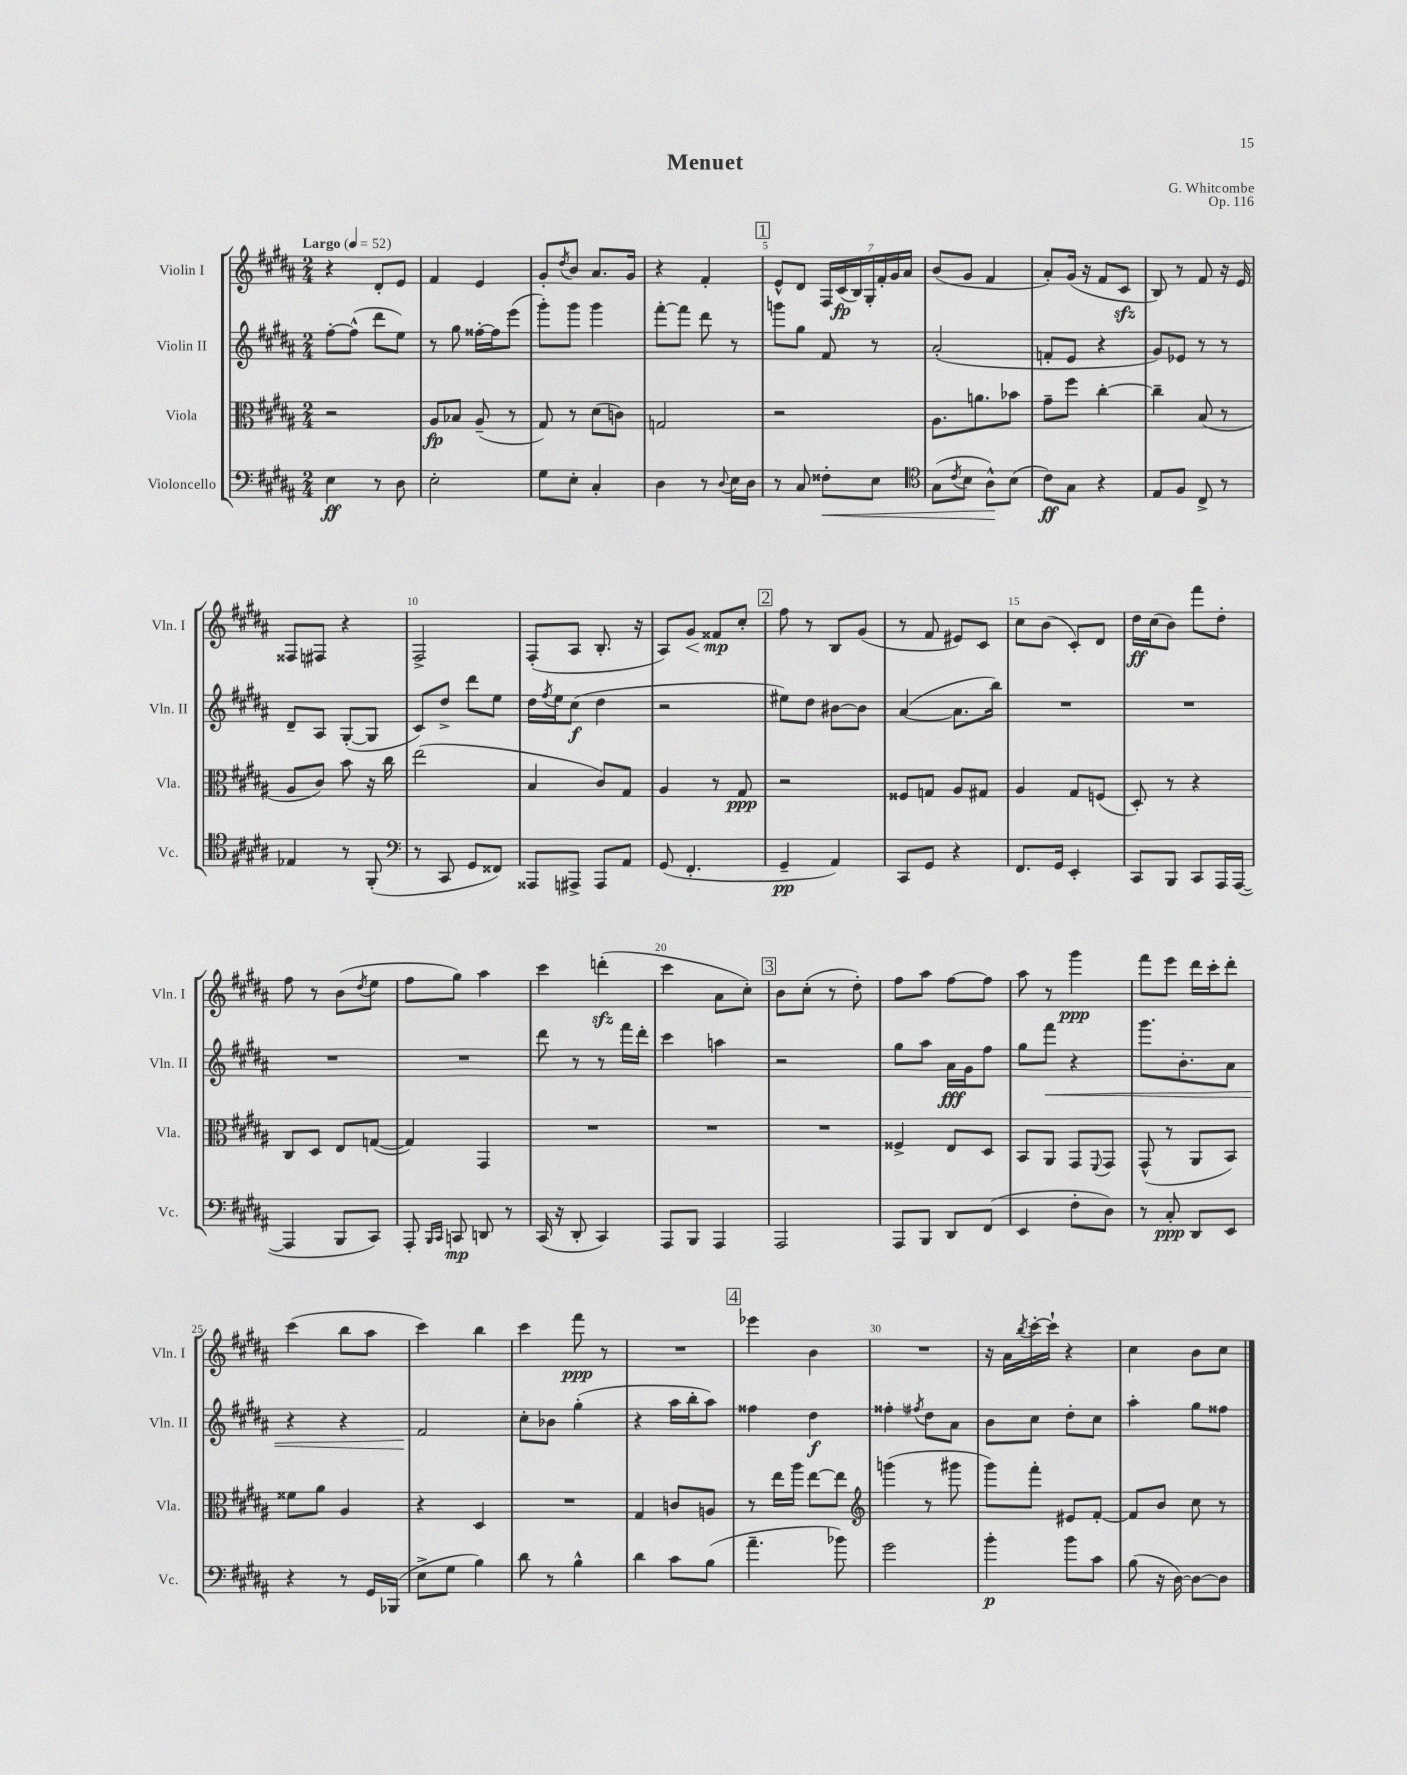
\header { title = "Menuet" composer = "G. Whitcombe" opus = "Op. 116" }
<<
\new StaffGroup <<
\new Staff = "s0" \with { instrumentName = "Violin I" shortInstrumentName = "Vln. I" } {
    \clef treble \key b \major \numericTimeSignature \time 2/4 \tempo "Largo" 4 = 52
    r4 dis'8-. e'8 |
    fis'4 e'4 |
    gis'8-. \acciaccatura { dis''8 } b'8 ais'8. gis'16 |
    r4 fis'4-. |
    \mark \markup { \box "1" } e'8-^ dis'8 \tuplet 7/4 { fis16 cis'16\fp( b16) gis16-. fis'16-. gis'16 ais'16 } |
    b'8( gis'8 fis'4 |
    ais'8-.) gis'16( r16 fis'8 cis'8\sfz |
    b8) r8 fis'8 r16 e'16 |
    fisis8 fis8 r4 |
    fis2-> |
    fis8-.( ais8 b8.-. r16 |
    ais8) gis'8\< fisis'8\mp\! cis''8-. |
    \mark \markup { \box "2" } fis''8 r8 b8 gis'8( |
    r8 fis'8 eis'8) cis'8 |
    cis''8 b'8( cis'8-.) dis'8 |
    dis''16\ff cis''16( b'8) fis'''8 dis''8-. |
    fis''8 r8 b'8( \acciaccatura { dis''8 } e''8 |
    fis''8 gis''8) ais''4 |
    cis'''4 d'''4-.\sfz( |
    cis'''4 ais'8 cis''8-.) |
    \mark \markup { \box "3" } b'8 cis''8-.( r8 dis''8-.) |
    fis''8 ais''8 fis''8~ fis''8 |
    ais''8 r8 gis'''4\ppp |
    fis'''8 e'''8 dis'''16 cis'''16-. dis'''8-. |
    cis'''4( b''8 ais''8 |
    cis'''4) b''4 |
    cis'''4 fis'''8\ppp r8 |
    R2 |
    \mark \markup { \box "4" } ees'''4 b'4 |
    R2 |
    r16 ais'16 \acciaccatura { b''8 } cis'''16~-. cis'''16-! r4 |
    cis''4 b'8 cis''8 \bar "|." |
}
\new Staff = "s1" \with { instrumentName = "Violin II" shortInstrumentName = "Vln. II" } {
    \clef treble \key b \major \numericTimeSignature \time 2/4
    fis''8~-. fis''8-^( dis'''8 e''8) |
    r8 gis''8 fisis''16~-. fisis''16 e'''8( |
    gis'''8-.) gis'''8 gis'''4 |
    fis'''8~-. fis'''8 dis'''8 r8 |
    \mark \markup { \box "1" } g'''8 gis''8 fis'8 r8 |
    ais'2-.( |
    f'8-. e'8 r4 |
    gis'8) ees'8 r8 r8 |
    dis'8-- ais8 gis8~-.( gis8 |
    cis'8) dis''8-> dis'''8 e''8 |
    dis''16 \acciaccatura { fis''8 } e''16 cis''8\f( dis''4 |
    r2 |
    \mark \markup { \box "2" } eis''8) dis''8 bis'8~ bis'8 |
    ais'4~( ais'8. b''16) |
    R2 |
    R2 |
    R2 |
    R2 |
    dis'''8 r8 r8 fis'''16 dis'''16-. |
    cis'''4 a''4 |
    \mark \markup { \box "3" } r2 |
    gis''8 ais''8 ais'16\fff gis'16 fis''8 |
    gis''8 fis'''8\< r4 |
    gis'''8. b'8.-. ais'8 |
    r4 r4 |
    fis'2\! |
    cis''8-. bes'8 gis''4-.( |
    r4 ais''16 b''16-. ais''8) |
    \mark \markup { \box "4" } fisis''4 dis''4\f |
    fisis''4-. \acciaccatura { fis''8 } dis''8 ais'8 |
    b'8 cis''8 dis''8-. cis''8 |
    ais''4-. gis''8 fisis''8 \bar "|." |
}
\new Staff = "s2" \with { instrumentName = "Viola" shortInstrumentName = "Vla." } {
    \clef alto \key b \major \numericTimeSignature \time 2/4
    r2 |
    ais8\fp bes8 ais8--( r8 |
    gis8) r8 dis'8( c'8) |
    g2 |
    \mark \markup { \box "1" } r2 |
    ais8. a'8. bes'8 |
    gis'8-- fis''8 cis''4~-. |
    cis''4-- b8( r8 |
    ais8 cis'8) b'8 r16 cis''16 |
    e''2( |
    b4 cis'8) gis8 |
    ais4 r8 gis8\ppp |
    \mark \markup { \box "2" } r2 |
    fisis8 g8 ais8 gis8 |
    ais4 gis8 f8( |
    dis8-.) r8 r4 |
    cis8 dis8 e8 g8~( |
    g4) gis,4 |
    R2 |
    R2 |
    \mark \markup { \box "3" } R2 |
    fisis4-> e8 dis8 |
    b,8 ais,8 gis,8 \appoggiatura { fis,8 } gis,8 |
    gis,8-^( r8 ais,8 b,8) |
    fisis'8 ais'8 ais4 |
    r4 dis4 |
    R2 |
    gis4 c'8 a8 |
    \mark \markup { \box "4" } r8 e''16 ais''16 e''8~ e''8 |
    \clef treble g'''4( r8 gis'''8 |
    gis'''8) fis'''8-. eis'8 fis'8~-. |
    fis'8 b'8 cis''8 r8 \bar "|." |
}
\new Staff = "s3" \with { instrumentName = "Violoncello" shortInstrumentName = "Vc." } {
    \clef bass \key b \major \numericTimeSignature \time 2/4
    e4\ff r8 dis8 |
    e2-. |
    gis8 e8-. cis4-. |
    dis4 r8 \appoggiatura { dis8 } e16 dis16 |
    \mark \markup { \box "1" } r8 cis8 fisis8-.\< e8 |
    \clef tenor gis8( \acciaccatura { cis'8 } b8 ais8-^\!) b8( |
    cis'8\ff) gis8 r4 |
    e8 fis8 cis8-> r8 |
    ees4 r8 fis,8-.( |
    \clef bass r8 cis,8 gis,8 fisis,8) |
    aisis,,8 ais,,8-> ais,,8 ais,8 |
    gis,8( fis,4.-. |
    \mark \markup { \box "2" } gis,4--\pp ais,4) |
    cis,8 gis,8 r4 |
    fis,8. gis,16 e,4-. |
    cis,8 b,,8 cis,8 ais,,16 ais,,16~( |
    ais,,4 b,,8 cis,8) |
    ais,,8-. \grace { b,,16 cis,16 } c,8\mp d,8 r8 |
    cis,16( r16 dis,8-. cis,4) |
    ais,,8 b,,8 ais,,4 |
    \mark \markup { \box "3" } ais,,2 |
    ais,,8 b,,8 dis,8 fis,8( |
    e,4 fis8-. dis8) |
    r8 cis8-.\ppp dis,8 e,8 |
    r4 r8 gis,16 bes,,16( |
    e8-> gis8 b4) |
    dis'8 r8 b4-^ |
    dis'4 cis'8 b8( |
    \mark \markup { \box "4" } ais'4.-- bes'8) |
    gis'2 |
    b'4-.\p b'8 cis'8 |
    b8( r16 dis16~) dis8~ dis8 \bar "|." |
}
>>
>>
\layout { \context { \Score \override BarNumber.break-visibility = ##(#f #t #t) barNumberVisibility = #(every-nth-bar-number-visible 5) } }
